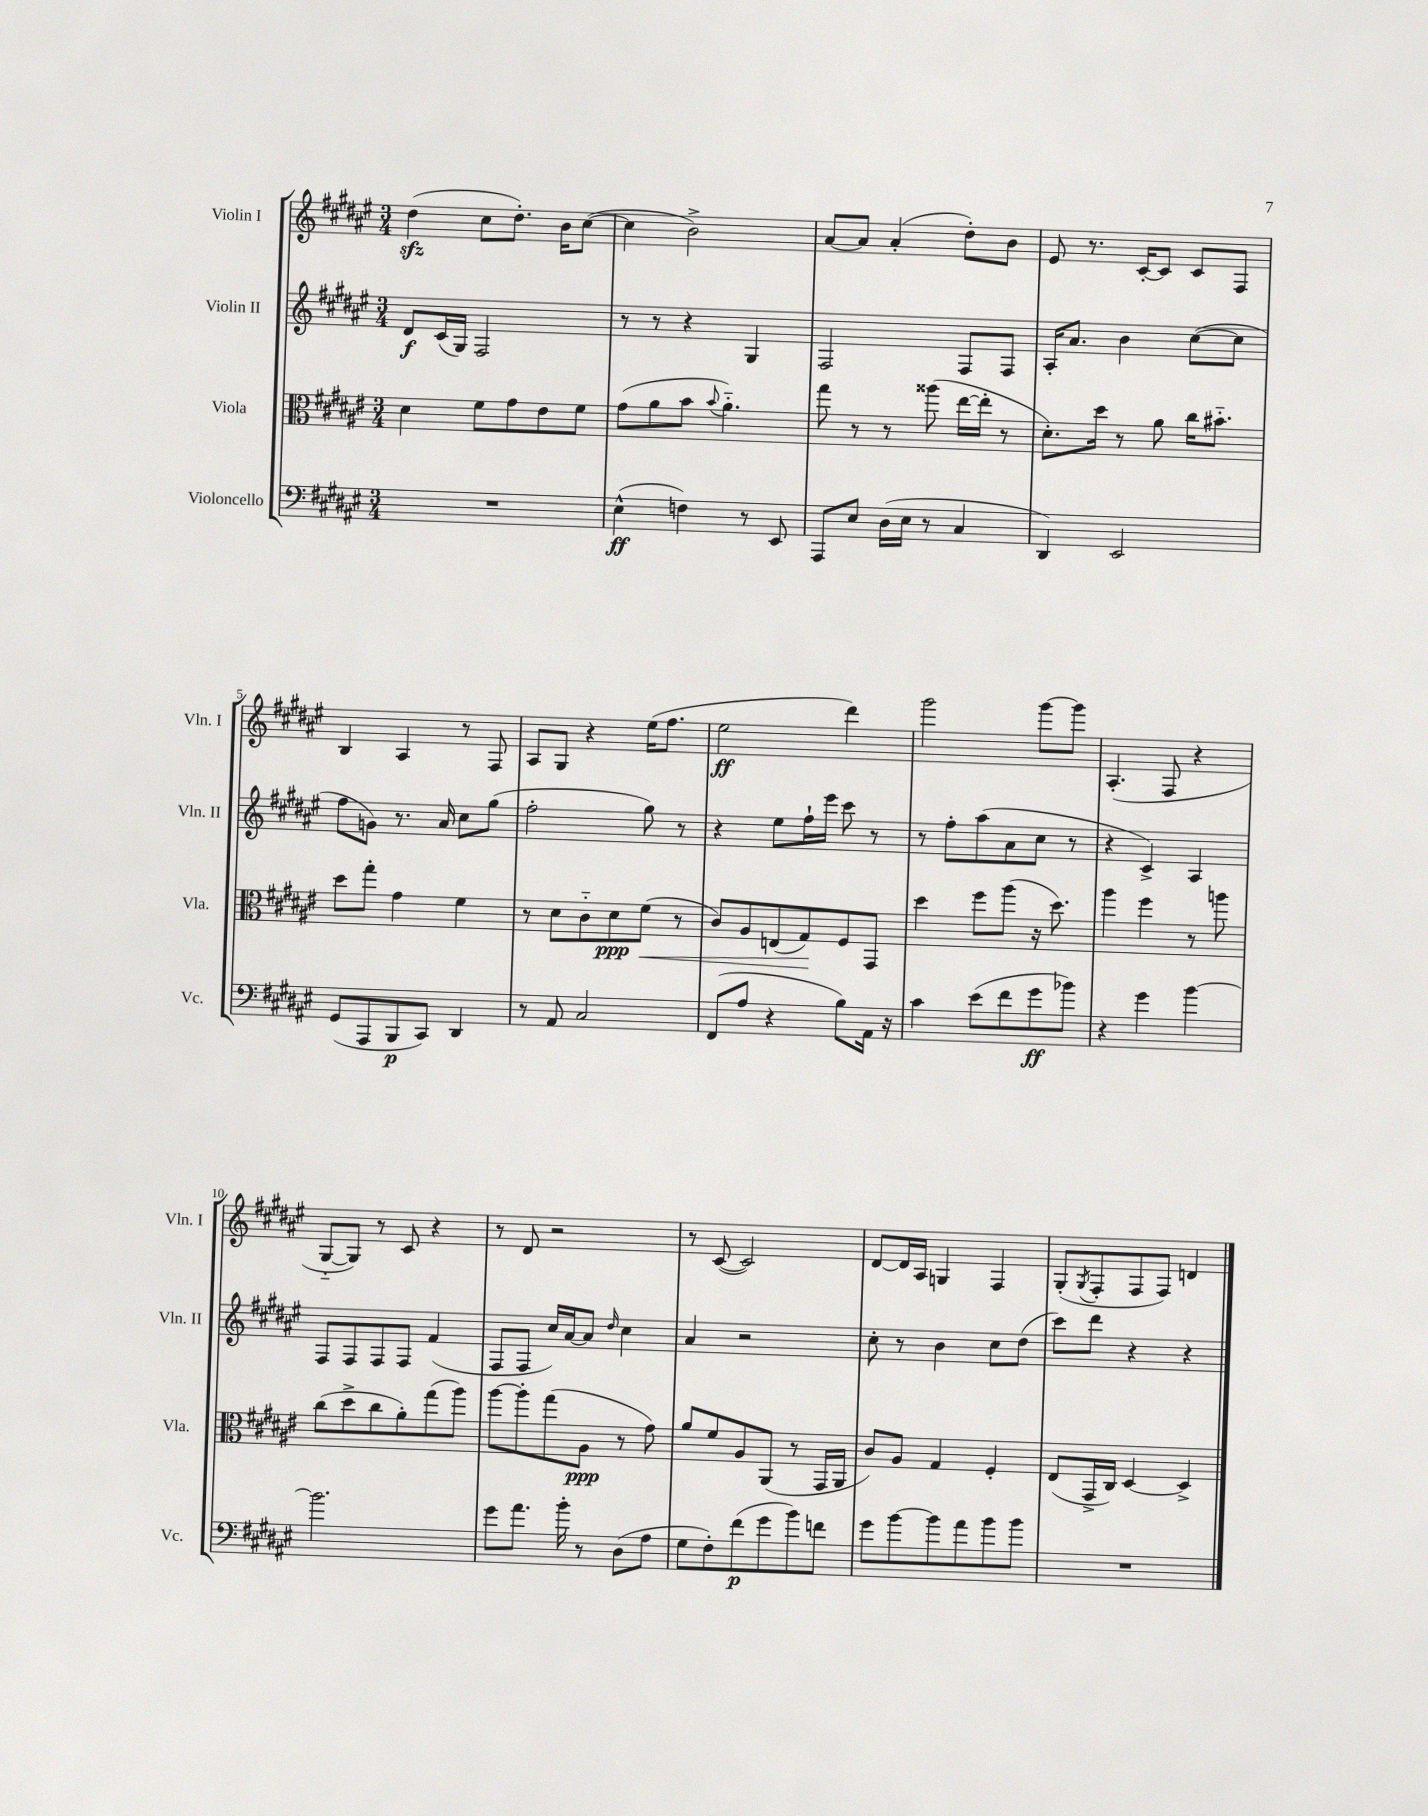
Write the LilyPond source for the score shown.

<<
\new StaffGroup <<
\new Staff = "s0" \with { instrumentName = "Violin I" shortInstrumentName = "Vln. I" } {
    \clef treble \key fis \major \numericTimeSignature \time 3/4
    dis''4\sfz( cis''8 dis''8.-.) b'16 cis''8~( |
    cis''4 b'2->) |
    ais'8~ ais'8 ais'4-.( dis''8-.) b'8 |
    eis'8 r8. cis'16~-. cis'8 cis'8 fis8 |
    b4 ais4 r8 fis8 |
    ais8 gis8 r4 eis''16( fis''8. |
    eis''2\ff dis'''4) |
    gis'''2 gis'''8~ gis'''8 |
    ais4.-.( fis8 r4 |
    gis8~-_ gis8) r8 cis'8 r4 |
    r8 dis'8 r2 |
    r8 cis'8~( cis'2) |
    dis'8~ dis'16 ais16 g4 fis4 |
    gis8-.( \acciaccatura { gis8 } fis8-. fis8 fis8) d'4 \bar "|." |
}
\new Staff = "s1" \with { instrumentName = "Violin II" shortInstrumentName = "Vln. II" } {
    \clef treble \key fis \major \numericTimeSignature \time 3/4
    dis'8\f cis'16( gis16) fis2 |
    r8 r8 r4 gis4 |
    fis2 fis8 fis8 |
    ais16-. ais'8. b'4 cis''8~( cis''8 |
    fis''8 g'8) r8. ais'16 cis''8 gis''8( |
    fis''2-. gis''8) r8 |
    r4 eis''8 fis''16-! eis'''16 cis'''8 r8 |
    r8 fis''8-. ais''8( ais'8 cis''8 r8 |
    r4 cis'4->) ais4 |
    fis8 fis8 fis8 fis8 fis'4( |
    fis8 fis8 cis''16) ais'16~ ais'8 \grace { dis''16 } cis''4 |
    ais'4 r2 |
    cis''8-. r8 b'4 cis''8 dis''8( |
    cis'''8) dis'''8 r4 r4 \bar "|." |
}
\new Staff = "s2" \with { instrumentName = "Viola" shortInstrumentName = "Vla." } {
    \clef alto \key fis \major \numericTimeSignature \time 3/4
    dis'4 fis'8 gis'8 eis'8 fis'8 |
    gis'8( ais'8 b'8 \appoggiatura { b'8 } ais'4.-_) |
    gis''8 r8 r8 aisis''8( eis''16~ eis''16-. r8 |
    dis'8.-.) dis''16 r8 ais'8 cis''16 bis'8.-_ |
    dis''8 gis''8-. gis'4 fis'4 |
    r8 dis'8 cis'8-_ dis'8\ppp fis'8\<( r8 |
    cis'8) ais8 e8( gis8\!) fis8 gis,8 |
    dis''4 fis''8 ais''8( r16 dis''8.) |
    ais''4 fis''4 r8 a''8 |
    cis''8( dis''8-> cis''8 ais'8-.) gis''8( ais''8) |
    ais''8~ ais''8-. gis''8( ais8\ppp r8 gis'8) |
    ais'8 fis'8 ais8 ais,8( r8 gis,16 ais,16 |
    cis'8) ais8 gis4 fis4-. |
    eis8( gis,16-> cis16) dis4~ dis4-> \bar "|." |
}
\new Staff = "s3" \with { instrumentName = "Violoncello" shortInstrumentName = "Vc." } {
    \clef bass \key fis \major \numericTimeSignature \time 3/4
    R2. |
    eis4-^\ff( f4) r8 eis,8 |
    ais,,8 eis8 dis16( eis16 r8 cis4 |
    dis,4) eis,2 |
    gis,8( ais,,8 b,,8\p cis,8) dis,4 |
    r8 ais,8 cis2 |
    fis,8( ais8 r4 b8) ais,16 r16 |
    cis'4 eis'8( fis'8 gis'8\ff bes'8) |
    r4 gis'4 b'4~ |
    b'2. |
    gis'8 ais'8. b'16-. r8 dis8( ais8 |
    gis8 fis8-.) fis'8\p( gis'8 b'8) f'8 |
    gis'8 b'8~ b'8 ais'8 b'8 b'8 |
    R2. \bar "|." |
}
>>
>>
